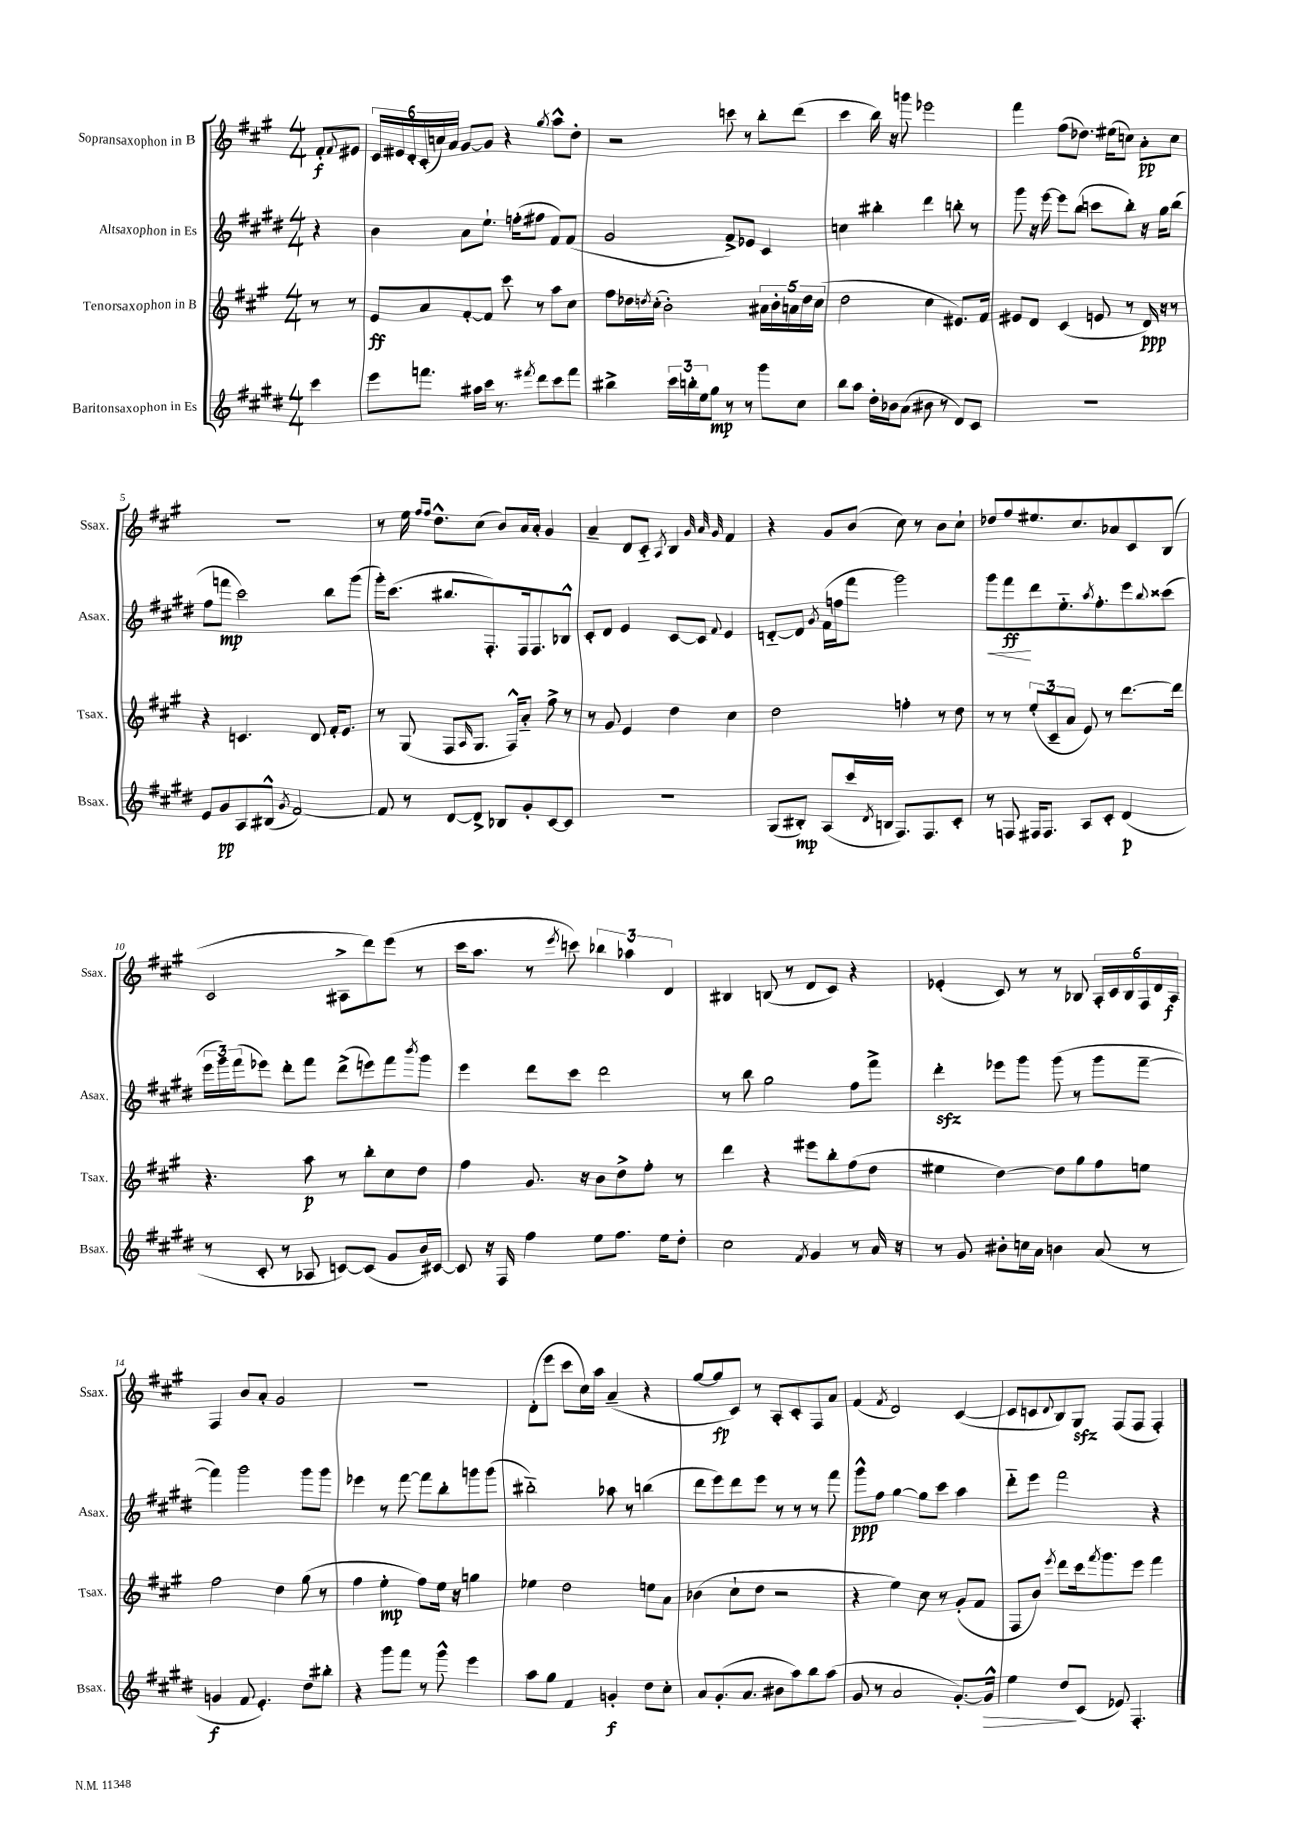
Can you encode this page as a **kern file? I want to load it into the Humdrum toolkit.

**kern	**kern	**kern	**kern
*staff4	*staff3	*staff2	*staff1
*clefG2	*clefG2	*clefG2	*clefG2
*k[f#c#g#d#]	*k[f#c#g#]	*k[f#c#g#d#]	*k[f#c#g#]
*M4/4	*M4/4	*M4/4	*M4/4
4ccc#	8r	4r	8f#'
.	.	.	8qqf#
.	8r	.	8e#
=	=	=	=
8eee	8e	4b	24c#
.	.	.	24e#
.	.	.	24d'
8.fff	8a	.	(24c#'
.	.	.	24cc)
.	.	.	24a
.	[8f#'	8a	[8g#
16aa#	.	.	.
16ccc#	8f#]	8.ee`	8g#]
8.r	.	.	.
.	8ccc#	.	4r
.	.	(16ff'	.
8qfff#	.	.	.
8ddd#	8r	8ff#	.
.	.	.	8qgg#
8ccc#	8aa	8f#)	8aa^^
8fff#	8cc#	(8f#	8dd'
=	=	=	=
4bb#^	8ff#	2g#	2r
.	16dd-	.	.
.	8qdd	.	.
.	(16cc#'	.	.
24ccc#	2b')	.	.
24bb'	.	.	.
24ee	.	.	.
8gg#	.	.	.
8r	.	8f#^)	8ccc
8r	.	8e-	8r
8ggg#	20a#	4c#	8bb'
.	20b'	.	.
.	20a	.	.
8cc#	.	.	(8ddd
.	20dd	.	.
.	(20cc#	.	.
=	=	=	=
8bb	2dd	4cc	4ccc#
8aa	.	.	.
16dd#'	.	4bb#'	16bb)
16b-	.	.	16r
(8a	.	.	8ggg
8b#	4cc#	4ddd#	2eee-
8r	.	.	.
8d#)	8.e#)	8bb'	.
8c#	.	8r	.
.	16f#	.	.
=	=	=	=
1r	8e#	8ggg#	4fff#
.	8d	16r	.
.	.	[16eee	.
.	(4c#	8eee]	(8ff#
.	.	(8bb	8.dd-)
.	8e	8ccc	.
.	.	.	(16ee#
.	8r	8bb')	8cc)
.	16d)	16r	8a'
.	16r	16gg#	.
.	8r	(8bb	8cc
=	=	=	=
8e	4r	8ff#	1r
8g#	.	8fff	.
8A	4.c	2ccc#)	.
(8B#^^	.	.	.
8qg#	.	.	.
[2f#)	.	.	.
.	8d	.	.
.	16f#'	8bb	.
.	8.e	.	.
.	.	(8ggg#	.
=	=	=	=
8f#]	8r	16ggg#')	8r
.	.	(8.ccc#	.
8r	(8G#	.	16ee
.	.	.	16qqff#
.	.	.	16qqff#
.	.	.	8.dd^^
[8d#	8F#	8.bb#	.
.	16qqA	.	.
8d#^]	8.G#	.	(8cc#
.	.	8.F#')	.
8B-	.	.	8b)
.	16F#^^)	.	.
8g#'	8a'~	16F#	16a
.	.	8.F#	16a'
[8c#	8ff#^	.	4g#
8c#]	8r	8B-^^	.
=	=	=	=
1r	8r	8c#'	4a~
.	8g#	8d#	.
.	4e	4e	8d
.	.	.	8c#'~
.	.	.	8qA
.	4dd	[8c#	4B
.	.	8c#]	.
.	.	.	32qqg#
.	.	.	32qqa
.	.	8qqf#	32qqg#
.	4cc#	4e	4f#
=	=	=	=
(8G#	2dd	[8d'~	4r
8B#')	.	8d]	.
.	.	8qg#	.
(8A	.	(16f#	8g#
.	.	16ff	.
16ccc#	.	8fff#	(8b
8qd#	.	.	.
16B	.	.	.
8.F#)	4ff'	2ggg#)	8cc#)
.	.	.	8r
8.F#	.	.	.
.	8r	.	8b
8c#'	8dd	.	8cc#`
=	=	=	=
8r	8r	8ggg#	8dd-
8F	8r	8fff#	8ff#
16F#	(12ee'	8ddd#	8.ee#
8.F#	.	.	.
.	12c#~	.	.
.	.	8.ee'~	.
.	12a	.	.
.	.	.	8.cc#
8A	8e)	.	.
.	.	8qaa	.
.	.	8.ff#'	.
8c#'	8r	.	8a-
(4d#	[8.ddd	8eee	8c#
.	.	8qqbb	.
.	.	(8ccc##	(8B
.	16ddd]	.	.
=	=	=	=
8r	4.r	24eee	2c#
.	.	24ggg#)	.
.	.	(24fff#	.
8c#'	.	8eee-)	.
8r	.	8ddd#'	.
8A-	8aa	8fff#	.
[8c)	8r	(8ddd#^	8A#^
(8c]	8bb'	8eee)	8ddd)
8g#	8cc#	8fff#	(8eee
.	.	8qbbb	.
16b)	8dd	8ggg#	8r
[16c#	.	.	.
=	=	=	=
8c#]	4ff#	4eee	16ccc#
.	.	.	8.aa
16r	.	.	.
16F#	.	.	.
4ff#	8.g#	8ddd#	8r
.	.	.	8qeee
.	.	8ccc#	8ccc)
.	16r	.	.
8ee	8b	2ddd#	6bb-
8.ff#	8dd^	.	.
.	.	.	6aa-
.	8ff#'	.	.
16ee	.	.	.
.	.	.	6d
8dd#'	8r	.	.
=	=	=	=
2cc#	4ddd	8r	4B#
.	.	8bb	.
.	4r	2gg#	(8B
.	.	.	8r
8qf#	.	.	.
4g#	8eee#	.	8d
.	8bb'	.	8c#)
8r	(8ff#	8ff#	4r
16a	8dd	8fff#^	.
16r	.	.	.
=	=	=	=
8r	4ee#	4ddd#'	(4e-'
8g#	.	.	.
8b#'	[4dd)	8eee-	8c#)
16cc	.	8ggg#	8r
16a	.	.	.
4b	8dd]	(8ggg#	8r
.	8gg#	8r	8B-
(8a	8ff#	8ggg#	24A'
.	.	.	24c#
.	.	.	24B-
8r	8ee	[8fff#~	24F#
.	.	.	24d
.	.	.	24A
=	=	=	=
4g	2ff#	4fff#])	4F#
8f#	.	2ggg#	8b
4.e')	.	.	8a'
.	4dd	.	2g#
8dd#	(8gg#	8ggg#	.
8bb#'	8r	8ggg#	.
=	=	=	=
4r	4ff#	4eee-	1r
8ggg#	4ee'	8r	.
8fff#	.	[8fff#	.
8r	8ff#)	8fff#]	.
8ggg#^^	16ee	8bb'	.
.	16r	.	.
4eee	4gg	8ggg	.
.	.	(8ggg	.
=	=	=	=
8aa	4ee-	2bb#'~)	(8d'
8gg#	.	.	8eee
4f#	2dd	.	8ccc#
.	.	.	16cc#)
.	.	.	16aa
4g'	.	8aa-	(4a~
.	.	8r	.
8dd#	8ee	(4bb	4r
8cc#'	8a	.	.
=	=	=	=
8a	(4b-	8ddd#	[8gg#
(8.g#'	.	8eee)	8gg#]
.	8cc#`	8ddd#	8c#)
8.a	.	.	.
.	8dd	8eee	8r
8b#	2r	8r	8A'
8aa)	.	8r	8c#'
8bb	.	8r	8F#
(8aa	.	8fff#	8a
=	=	=	=
8g#	4r	8ggg#^^	(4f#
8r	.	8ff#	.
.	.	.	8qf#
2a	4ee)	[4gg#	2d)
.	8cc#	8gg#]	.
.	8r	8ccc#	.
[8.g#')	(8g#'	4aa	([4c#
.	8f#	.	.
16g#^^]	.	.	.
=	=	=	=
4ee	8F#	8ddd#'~	8c#]
.	8b)	8eee	8c
.	8qeee	.	8qqd
8dd#	8ddd	2fff#	8B)
(8c#	16ccc#	.	8G#
.	8qfff#	.	.
.	8.ggg#	.	.
8e-)	.	.	(8F#
4.F#'	8eee	.	8F#
.	4fff#	4r	4F#')
==	==	==	==
*-	*-	*-	*-
